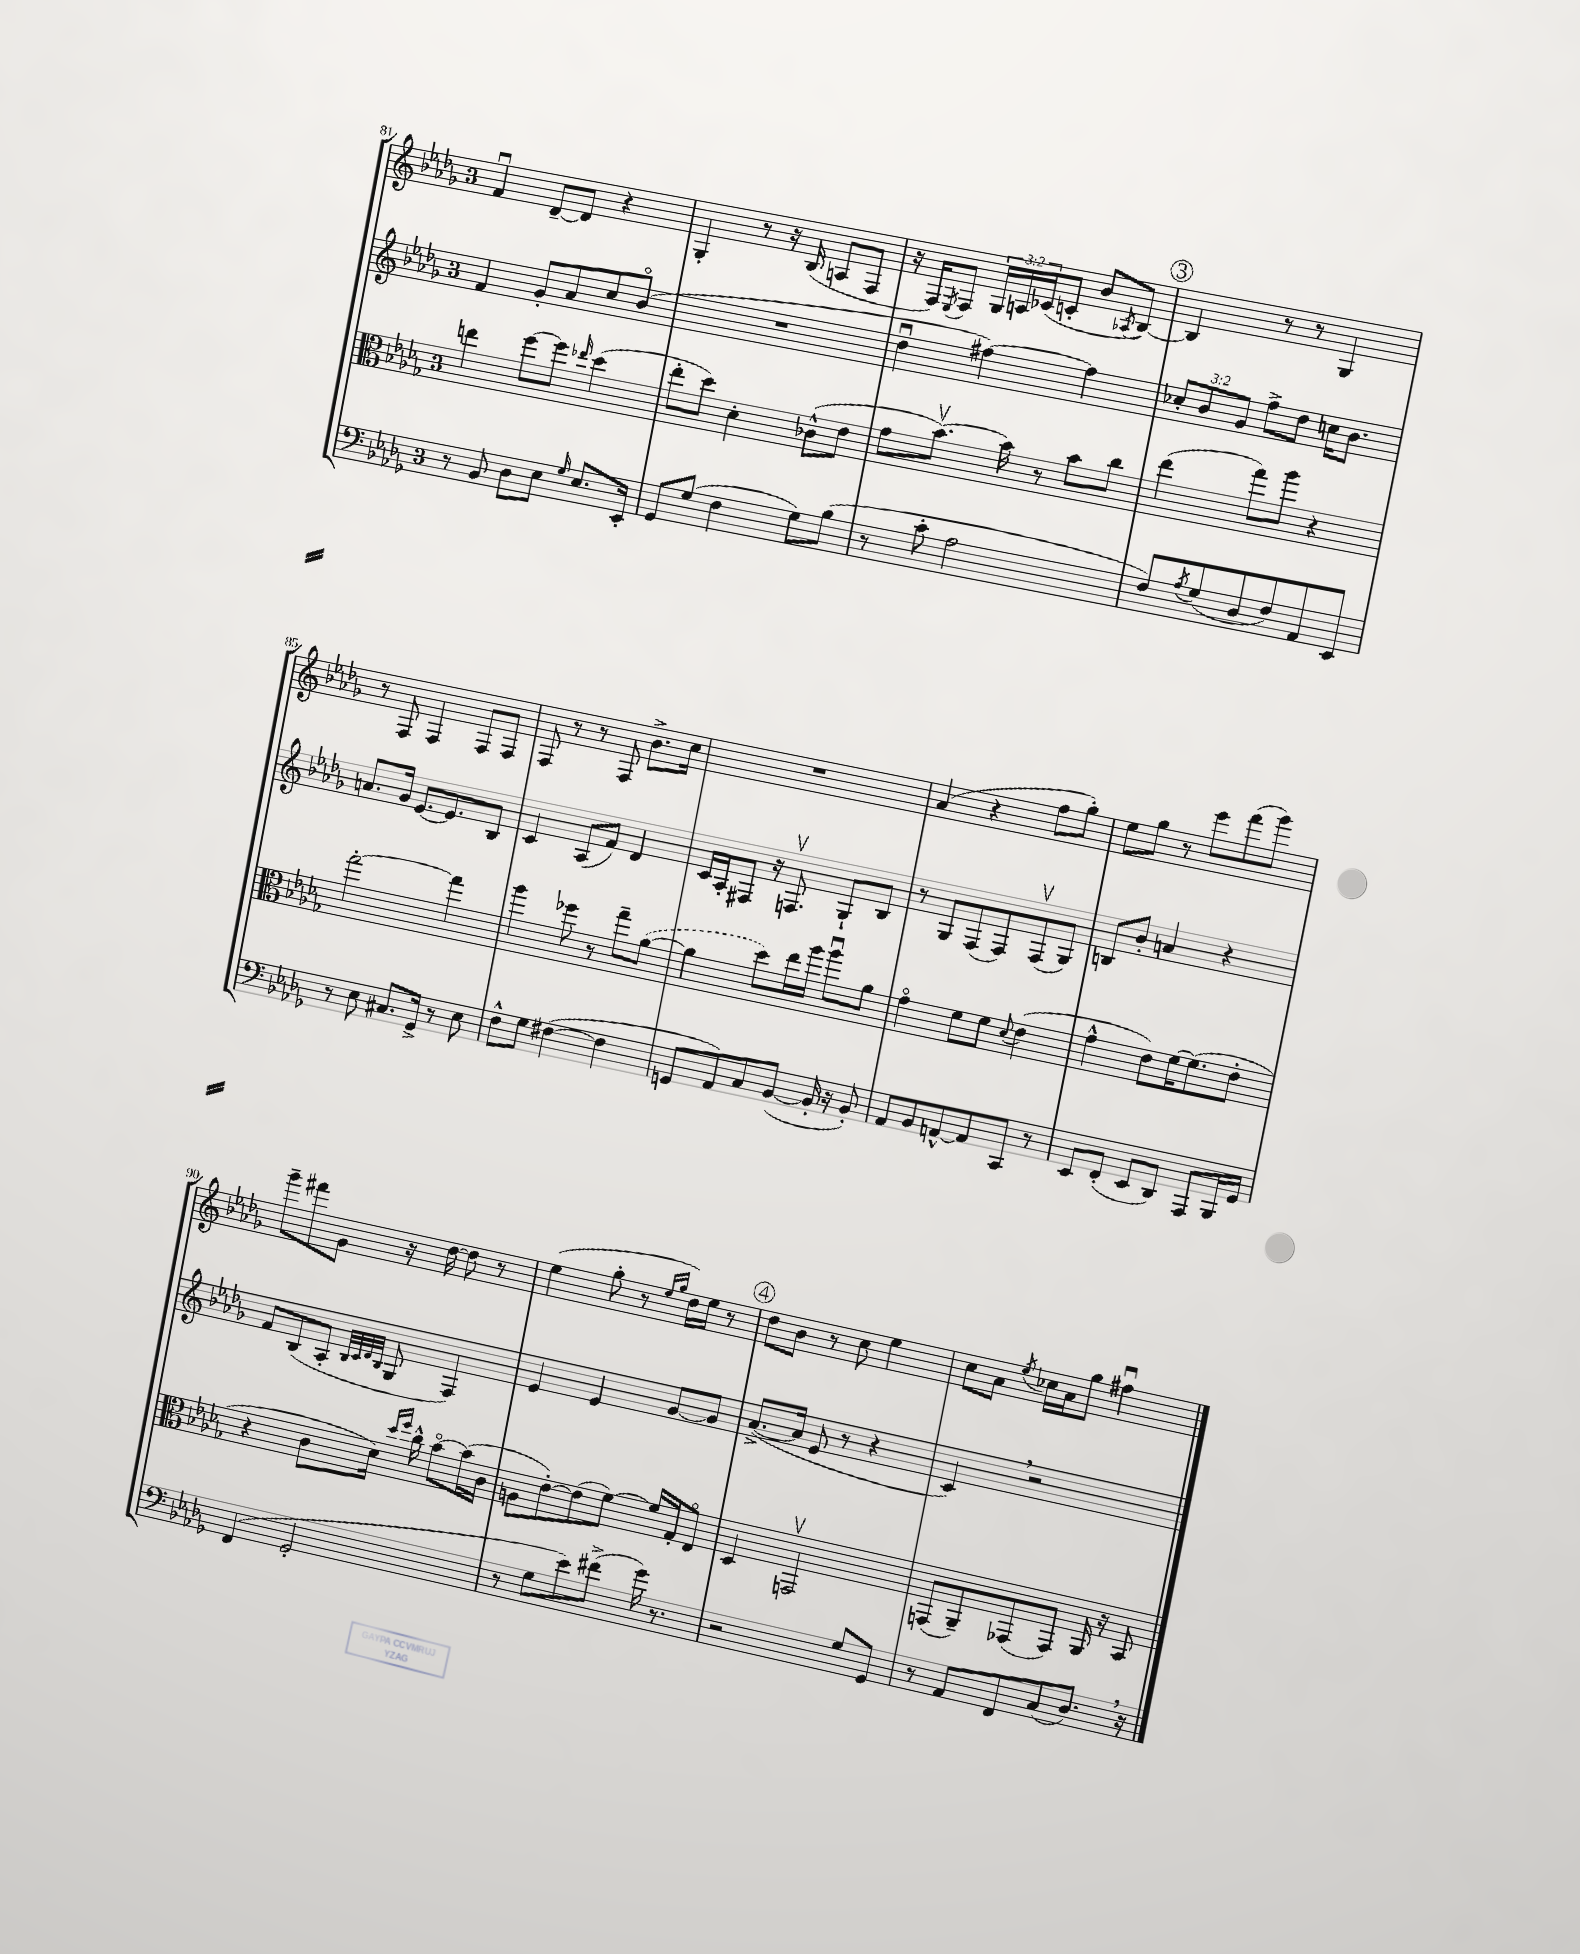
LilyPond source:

<<
\new StaffGroup <<
\new Staff = "s0" {
    \clef treble \key des \major \once \override Staff.TimeSignature.style = #'single-digit \time 3/4 \override Staff.TupletNumber.text = #tuplet-number::calc-fraction-text
    f'4\downbow des'8~-- des'8 r4 |
    ges4-. r8 r16 bes16( a8 f8 |
    r16 f16) \acciaccatura { ees8 } f8 \tuplet 3/2 { ges16 a16 ces'16( } c'8-. bes'8 \acciaccatura { aes8 } bes8~) |
    \mark \markup { \circle "3" } bes4 r8 r8 ges4 |
    r8 f8 f4 f8 f8 |
    f8 r8 r8 f8 bes'8.-> c''16 |
    R2. |
    aes'4( r4 f''8 ges''8-.) |
    ees''8 ges''8 r8 ees'''8 f'''8( ges'''8) |
    ges'''8-- fis'''8 ges'8 r16 des''16~ des''8 r8 |
    ees''4( ges''8-. r8 \grace { ees''16 ges''16 } des''16) ees''16 r8 |
    \mark \markup { \circle "4" } des''8 bes'8 r8 c''8 ees''4 |
    c''8 aes'8 \acciaccatura { ees''8 } ces''16 aes'16 ges''8 fis''4\downbow \bar "|." |
}
\new Staff = "s1" {
    \clef treble \key des \major \once \override Staff.TimeSignature.style = #'single-digit \time 3/4 \override Staff.TupletNumber.text = #tuplet-number::calc-fraction-text
    f'4 ges'8-. aes'8 c''8 bes'8\flageolet( |
    R2. |
    des''4\downbow fis''4~) fis''4 |
    \mark \markup { \circle "3" } \tuplet 3/2 { ces''8-. bes'8 ges'8 } f''8-> des''8 c''16 bes'8. |
    a'8. ges'16 ees'8.~ ees'8. bes8 |
    c'4 aes8( f'8) des'4 |
    c'16 aes16-. fis8 r16 f8.\upbow ges8-! bes8 |
    r8 ges8 f8( f8) f8\upbow( ges8) |
    b8 bes'8-. a'4 r4 |
    f'8 bes8( aes8-. \grace { bes32 c'32 des'32 bes32 } ges8 f4) |
    ees'4 ees'4 ges'8~ ges'8 |
    \mark \markup { \circle "4" } aes'8.~->( aes'16 ees'8 r8 r4 |
    c'4) \breathe r2 \bar "|." |
}
\new Staff = "s2" {
    \clef alto \key des \major \once \override Staff.TimeSignature.style = #'single-digit \time 3/4
    e''4 f''8~ f''8 \grace { ees''16 } des''4( |
    ees''8-. des''8) des'4-. ces'8-^( ees'8 |
    ges'8 bes'8.~\upbow) bes'16 r8 bes'8 c''8 |
    \mark \markup { \circle "3" } ees''4( ges''8) aes''8 r4 |
    ges''2~-. ges''4 |
    aes''4 fes''8 r8 ges''8-- \once \slurDashed aes'8~( |
    aes'4 des''8) ees''16 aes''16 aes''8\downbow aes'8 |
    ges'4\flageolet f'8 f'8 \appoggiatura { des'8 } ees'4( |
    ges'4-^ ees'8) f'16~ f'8.( ees'8-. |
    r4 c'8 des'16) \grace { des''16 f''16 } c''16-^ bes'8~\flageolet bes'16( c'16 |
    a8 ees'8~-.) ees'8( f'8~) f'16 ges16-. ees8\flageolet |
    \mark \markup { \circle "4" } des4 g,2\upbow |
    g,8( aes,8--) ges,8( ges,8) aes,16 r16 bes,8 \bar "|." |
}
\new Staff = "s3" {
    \clef bass \key des \major \once \override Staff.TimeSignature.style = #'single-digit \time 3/4
    r8 bes,8 des8 ees8 \grace { ges16 } ees8. ees,16-. |
    ges,8 ges8( f4 ges8) bes8( |
    r8 c'8-. aes2 |
    \mark \markup { \circle "3" } f8) \acciaccatura { aes8 } ges8( des8 f8) aes,8 ees,8 |
    r8 ees8 cis8. ges,16-> r8 ees8 |
    f8-^ ges8 fis4~( fis4 |
    g,8 aes,8) c8 bes,8~( bes,16-. r16 bes,8-.) |
    aes,8 bes,8 a,8~-^ a,8 c,8 r8 |
    ees,8 f,8-.( ees,8 des,8) aes,,8 bes,,16 ges,16 |
    f,4( ges,2-. |
    r8 ges8 ees'8) fis'8->( ges'16) r8. |
    \mark \markup { \circle "4" } r2 ges8 ges,8 |
    r8 aes,8 f,8 c8( des8.) \breathe r16 \bar "|." |
}
>>
>>
\layout { \context { \Score currentBarNumber = #81 } }
